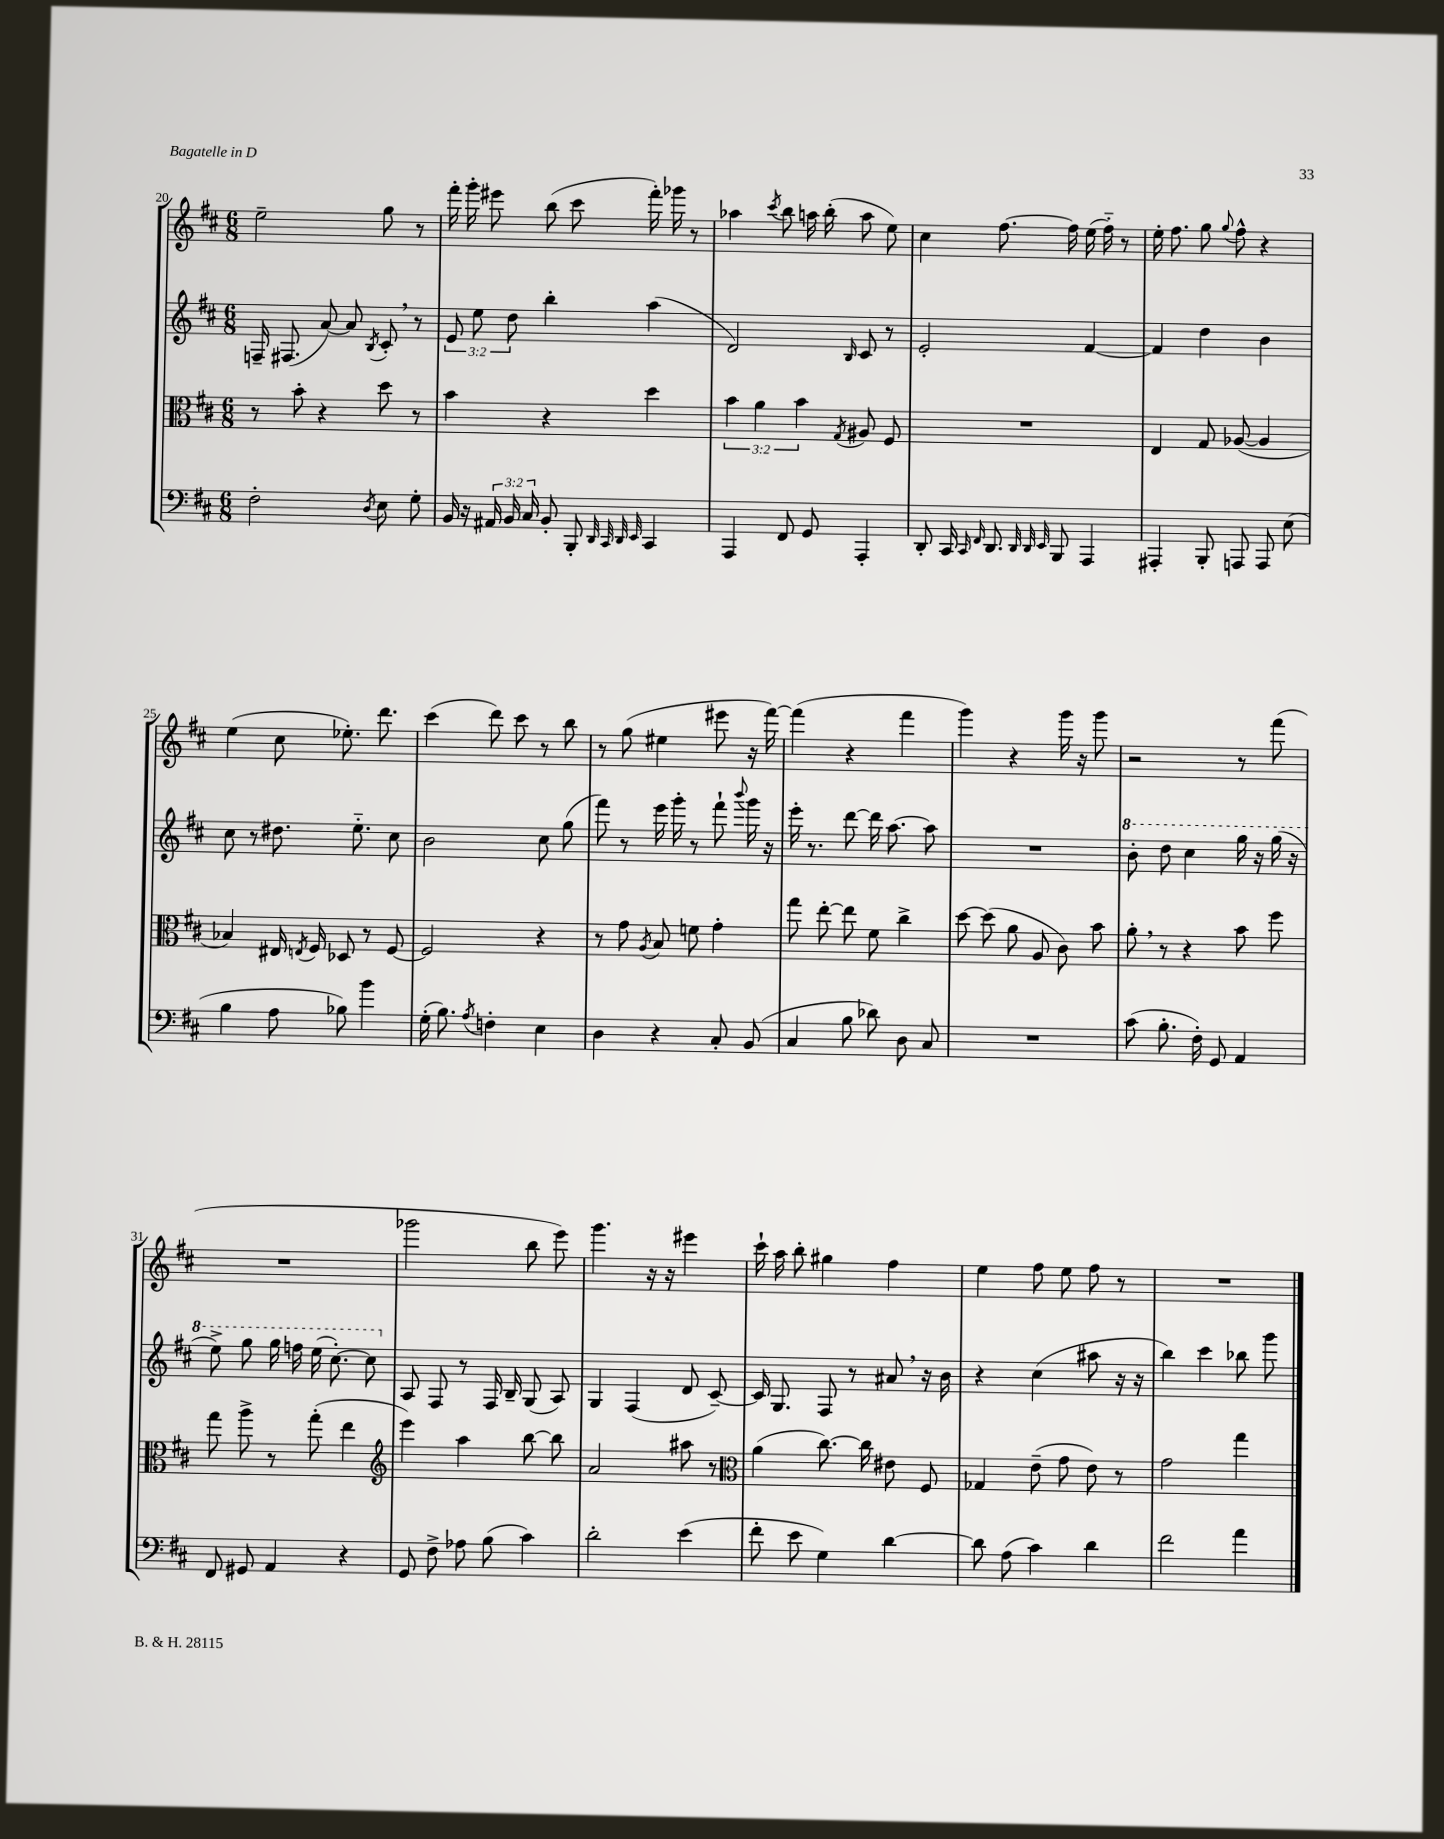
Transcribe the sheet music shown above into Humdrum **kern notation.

**kern	**kern	**kern	**kern
*part4	*part3	*part2	*part1
*staff4	*staff3	*staff2	*staff1
*clefF4	*clefC3	*clefG2	*clefG2
*k[f#c#]	*k[f#c#]	*k[f#c#]	*k[f#c#]
*M6/8	*M6/8	*M6/8	*M6/8
=20	=20	=20	=20
2F#'\	8r	16Fn~/	2ee~\
.	.	(8.F#X/	.
.	8b'\	.	.
.	4r	[8a/)	.
.	.	8a/]	.
8qD/	.	8qB/	.
8E\	8dd\	8c#',/	8gg\
8G'\	8r	8r	8r
=21	=21	=21	=21
16BB/	4b\	12e/	16fff#'\
16r	.	.	16ggg'\
.	.	12ee\	.
24AA#X/	.	.	8eee#X\
24BB/	.	12dd\	.
24C#/	.	.	.
8BB'/	4r	4bb'\	(8bb\
8BBB'/	.	.	8ccc#\
32qqDD/	.	.	.
32qqCC#/	.	.	.
32qqDD/	.	.	.
32qqEE/	.	.	.
4CC#/	4dd\	(4aa\	16fff#'\)
.	.	.	16ggg-X\
.	.	.	8r
=22	=22	=22	=22
4AAA/	6b\	2d/)	4aa-X\
.	6a\	.	.
.	.	.	8qccc#/
8FF#/	.	.	8bb\
.	6b\	.	.
8GG/	.	.	16aan\
.	.	.	(16bb'\
.	8qG/	16qqB/	.
4AAA'/	8A#X/	8c#/	8aa\
.	8F#/	8r	8ee\)
=23	=23	=23	=23
8DD'/	2.r	2e'/	4cc#\
16CC#/	.	.	.
16qqCC#/	.	.	.
16qqFF#/	.	.	.
8.DD/	.	.	.
.	.	.	[8.ff#\
32qqDD/	.	.	.
32qqDD/	.	.	.
32qqEE/	.	.	.
8BBB/	.	.	.
.	.	.	16ff#\]
4AAA/	.	[4f#/	(16ee\
.	.	.	16ff#\)
.	.	.	8r
=24	=24	=24	=24
4AAA#X'/	4E/	4f#/]	16ee'\
.	.	.	8.ff#\
8BBB'/	8G/	4dd\	8gg\
.	.	.	8qqgg/
8AAAn/	([8A-X/	.	8ff#^^\
8AAA/	4A-/]	4b\	4r
(8E\	.	.	.
!!LO:LB:g=z
=25	=25	=25	=25
4B\	4B-X/)	8cc#\	(4ee\
.	.	8r	.
8A\	16E#X/	8.dd#X\	8cc#\
.	8qEn/	.	.
.	16F#/	.	.
8B-X\)	8D-X/	.	8.ee-X'\)
.	.	8.ee\	.
4b\	8r	.	.
.	.	.	8.ddd\
.	[8F#/	8cc#\	.
=26	=26	=26	=26
(16G'\	2F#/]	2b\	(4ccc#\
8.B\)	.	.	.
8qA/	.	.	.
4Fn'\	.	.	8ddd\)
.	.	.	8ccc#\
4E\	4r	8cc#\	8r
.	.	(8gg\	8bb\
=27	=27	=27	=27
4D\	8r	8fff#\)	8r
.	8g\	8r	(8gg\
.	8qA/	.	.
4r	8B/	16eee\	4ee#X\
.	.	16ggg'\	.
.	8fn\	8r	.
8C#'/	4g'\	8fff#`\	8eee#X\
.	.	8qqbbb/	.
(8BB/	.	16ggg\	16r
.	.	16r	[16fff#\)
=28	=28	=28	=28
4C#/	8gg\	16eee'\	(4fff#\]
.	.	8.r	.
.	[8ee'\	.	.
8B\	8ee\]	[8ddd\	4r
8d-X\)	8f#\	16ddd\]	.
.	.	[8.aa\	.
8D\	4cc#^\	.	4fff#\
8C#/	.	8aa\]	.
=29	=29	=29	=29
2.r	[8dd\	2.r	4ggg\)
.	(8dd\]	.	.
.	8a\	.	4r
.	8A/	.	.
.	8c#\)	.	16ggg\
.	.	.	16r
.	8b\	.	8ggg\
=30	=30	=30	=30
*	*	*8va	*
(8c#\	8a',\	8bb'\	2r
8.B'\	8r	8ddd\	.
.	4r	4ccc#\	.
16F#'\)	.	.	.
8GG/	.	.	.
4AA/	8b\	16ggg\	8r
.	.	16r	.
.	8ff#\	(16ggg\	(8fff#\
.	.	16r	.
!!LO:LB:g=z
=31	=31	=31	=31
8FF#/	8gg\	8eee^\)	2.r
8GG#X/	8aa^\	8ggg\	.
4AA/	8r	16ggg\	.
.	.	16fffn\	.
.	(8gg'\	(16eee\	.
.	.	[8.ccc#'\)	.
4r	4ee\	.	.
.	.	8ccc#\]	.
=32	=32	=32	=32
*	*clefG2	*	*
*	*	*X8va	*
8GG/	4eee\)	8A/	2ggg-X\
8F#^\	.	8F#/	.
8A-X\	4aa\	8r	.
(8B\	.	16F#/	.
.	.	16B~/	.
4c#\)	[8bb\	(8G/	8bb\
.	8bb\]	8A/)	8eee\)
=33	=33	=33	=33
2d'\	2a/	4G/	4.ggg\
.	.	(4F#/	.
.	.	.	16r
.	.	.	16r
(4e\	8aa#X\	8d/	4eee#X\
.	8r	[8c#~/)	.
=34	=34	=34	=34
*	*clefC3	*	*
8f#'\	(4a\	16c#/]	16ccc#`\
.	.	8.G/	16aa\
8e\	.	.	8bb'\
4G\)	[8.cc#\)	8F#/	4gg#X\
.	.	8r	.
.	16cc#\]	.	.
[4d\	8e#X\	8a#X,/	4ff#\
.	8F#/	16r	.
.	.	16b\	.
=35	=35	=35	=35
8d\]	4G-X/	4r	4ee\
(8A\	.	.	.
4c#\)	(8e~\	(4cc#\	8ff#\
.	8g\	.	8ee\
4d\	8e\)	8aa#X\	8ff#\
.	8r	16r	8r
.	.	16r	.
=36	=36	=36	=36
2f#\	2g\	4bb\)	2.r
.	.	4ccc#\	.
4a\	4gg\	8bb-X\	.
.	.	8ggg\	.
==	==	==	==
*-	*-	*-	*-
